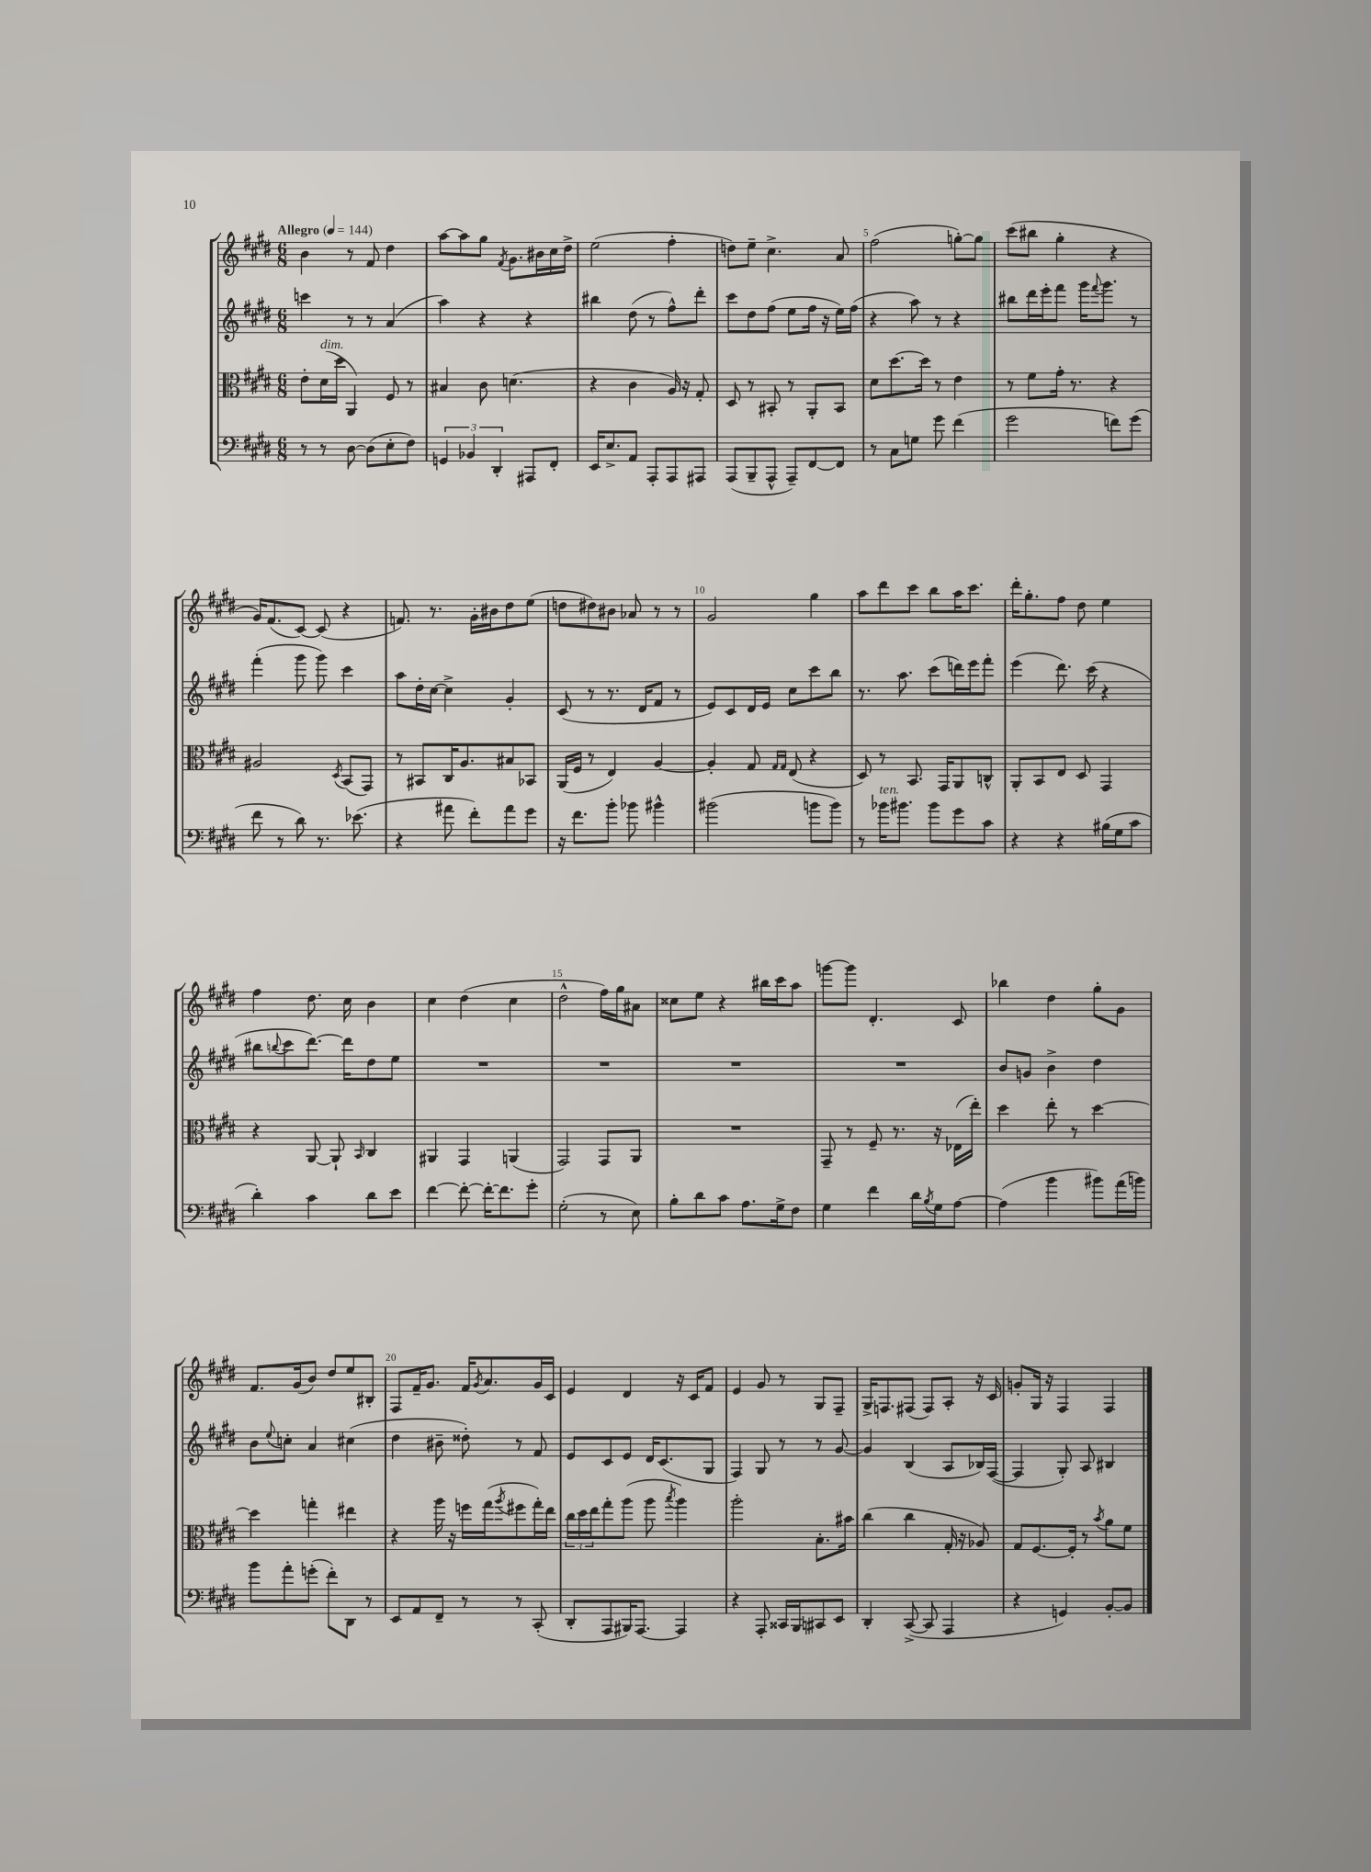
<<
\new StaffGroup <<
\new Staff = "s0" {
    \clef treble \key e \major \numericTimeSignature \time 6/8 \tempo "Allegro" 4 = 144
    b'4 r8 fis'8 dis''4 |
    a''8~ a''8 gis''8 \acciaccatura { fis'8 } gis'8. bis'16 cis''16 dis''16-> |
    e''2( fis''4-. |
    d''8) e''8-- cis''4.-> a'8 |
    fis''2( g''8~-.) g''8 |
    cis'''8( bis''8 gis''4-. r4 |
    gis'16) fis'8.( cis'8~) cis'8( r4 |
    f'8.) r8. gis'16-. bis'16 dis''8 e''8( |
    d''8 dis''8) bis'8 aes'8 r8 r8 |
    gis'2 gis''4 |
    a''8 dis'''8 cis'''8 b''8 a''16 cis'''8. |
    dis'''16-. gis''8.-. fis''8 dis''8 e''4 |
    fis''4 dis''8. cis''16 b'4 |
    cis''4 dis''4( cis''4 |
    dis''2-^ fis''16) gis''16 ais'8 |
    cisis''8 e''8 r4 bis''16 cis'''16 a''8 |
    g'''8~ g'''8 dis'4.-. cis'8 |
    bes''4 dis''4 gis''8-. gis'8 |
    fis'8. gis'16( b'8) dis''8 e''8 bis8-. |
    fis8 fis'16-- gis'8. fis'16 \acciaccatura { gis'8 } a'8. gis'16 cis'16 |
    e'4 dis'4 r16 cis'16 fis'8 |
    e'4 gis'8 r8 gis8 fis8-- |
    gis16-> f8. fis8( fis8) a8-. r16 cis'16 |
    g'8-. gis16 r16 fis4 fis4 \bar "|." |
}
\new Staff = "s1" {
    \clef treble \key e \major \numericTimeSignature \time 6/8
    c'''4 r8 r8 a'4( |
    a''4) r4 r4 |
    bis''4 dis''8( r8 fis''8-^) dis'''8-. |
    cis'''8 dis''8 fis''8( e''8 fis''16 r16 e''16) fis''16( |
    r4 a''8) r8 r4 |
    bis''8 dis'''16 e'''16-. fis'''8 gis'''16 \appoggiatura { fis'''8 } gis'''8. r8 |
    fis'''4-.( gis'''8 gis'''8) cis'''4 |
    a''8 dis''16-. cis''16~ cis''4-> gis'4-. |
    cis'8( r8 r8. dis'16 fis'8 r8 |
    e'8) cis'8 dis'16 e'16 cis''8 cis'''8 b''8 |
    r8. a''8. cis'''8( d'''16) e'''16 fis'''8-. |
    e'''4( dis'''8.) cis'''16( r4 |
    bis''8 \appoggiatura { b''8 } cis'''8 dis'''8.~) dis'''16 dis''8 e''8 |
    R2. |
    R2. |
    R2. |
    R2. |
    b'8 g'8 b'4-> dis''4 |
    b'8 \appoggiatura { e''8 } c''8-. a'4 cis''4( |
    dis''4 bis'8-- disis''8-.) r8 fis'8 |
    e'8 cis'8 e'8 dis'16 cis'8.( gis8 |
    fis4) gis8 r8 r8 gis'8~ |
    gis'4 b4( a8 bes16) fis16~( |
    fis4 gis8-.) a8 bis4 \bar "|." |
}
\new Staff = "s2" {
    \clef alto \key e \major \numericTimeSignature \time 6/8
    e'8-. dis'16^\markup { \italic "dim." }( dis''16 a,4) fis8 r8 |
    bis4 cis'8 d'4.( |
    r4 cis'4 a16) r16 gis8-. |
    dis8 r8 bis,8-. r8 a,8-. bis,8 |
    dis'8 dis''8.~ dis''16 r8 e'4 |
    r8 fis'8 gis'16-. r8. r4 |
    ais2 \acciaccatura { dis8 } b,8( gis,8) |
    r8 bis,8 cis16 a8. bis8 bes,8 |
    a,16( fis16 r8 e4) a4~ |
    a4-. gis8 \grace { gis16 gis16 } e8( r4 |
    dis8) r8 b,8. gis,16 a,8 c8-^ |
    a,8-. b,8 e8 dis8 gis,4 |
    r4 a,8~ a,8-! \grace { b,16 } cis4 |
    ais,4 gis,4 a,4( |
    gis,2) gis,8 a,8 |
    R2. |
    gis,8-- r8 fis8-- r8. r16 ees16( e''16-.) |
    dis''4 e''8-. r8 dis''4~ |
    dis''4 g''4-. eis''4 |
    r4 a''16 r16 f''16 gis''16( \acciaccatura { a''8 } fis''8 gis''16-.) e''16 |
    \tuplet 3/2 { cis''16 dis''16 e''16 } gis''8-. a''8( a''8 \acciaccatura { b''8 } a''4) |
    a''2-. b8.-. bis'16 |
    cis''4( cis''4 gis16-. r16 aes8) |
    gis8 fis8.~ fis16-. r8 \acciaccatura { b'8 } a'8 fis'8 \bar "|." |
}
\new Staff = "s3" {
    \clef bass \key e \major \numericTimeSignature \time 6/8
    r8 r8 dis8~ dis8( e8-. fis8) |
    \tuplet 3/2 { g,4 bes,4 dis,4-. } ais,,8 fis,8-. |
    e,16 e8.-> a,8 a,,8-. a,,8 ais,,8 |
    a,,8( b,,8-- a,,8-^ a,,8--) fis,8~ fis,8 |
    r8 cis8 g8 gis'8 fis'4( |
    gis'2 f'8) gis'8( |
    fis'8 r8 dis'8) r8. ees'8.( |
    r4 ais'8 fis'8-.) ais'8 gis'8 |
    r16 fis'8. b'8-. bes'8 bis'4-^ |
    bis'2( b'8 b'8) |
    r8 bes'16^\markup { \italic "ten." } bis'8. bis'8 gis'8 cis'8 |
    r4 r4 bis16( gis16 cis'8 |
    dis'4-.) cis'4 dis'8 e'8 |
    fis'4~ fis'8~-. fis'16~-. fis'8. gis'8-. |
    gis2-.( r8 e8) |
    b8-. dis'8 cis'8 a8. gis16-> fis8 |
    gis4 fis'4 dis'16 \acciaccatura { b8 } gis16 a8~ |
    a4( b'4 bis'8) a'16( b'16) |
    b'8 a'8-. g'8-.( fis'8-.) dis,8 r8 |
    e,8 a,8 fis,8-- r8 r8 cis,8-.( |
    dis,8-. a,,8 bis,,16) a,,8.~ a,,4 |
    r4 a,,8-. cisis,16 b,,16 cis,8 e,8 |
    dis,4-. cis,8~->( cis,8 a,,4 |
    r4 g,4) b,8~-. b,8 \bar "|." |
}
>>
>>
\layout { \context { \Score \override BarNumber.break-visibility = ##(#f #t #t) barNumberVisibility = #(every-nth-bar-number-visible 5) } }
